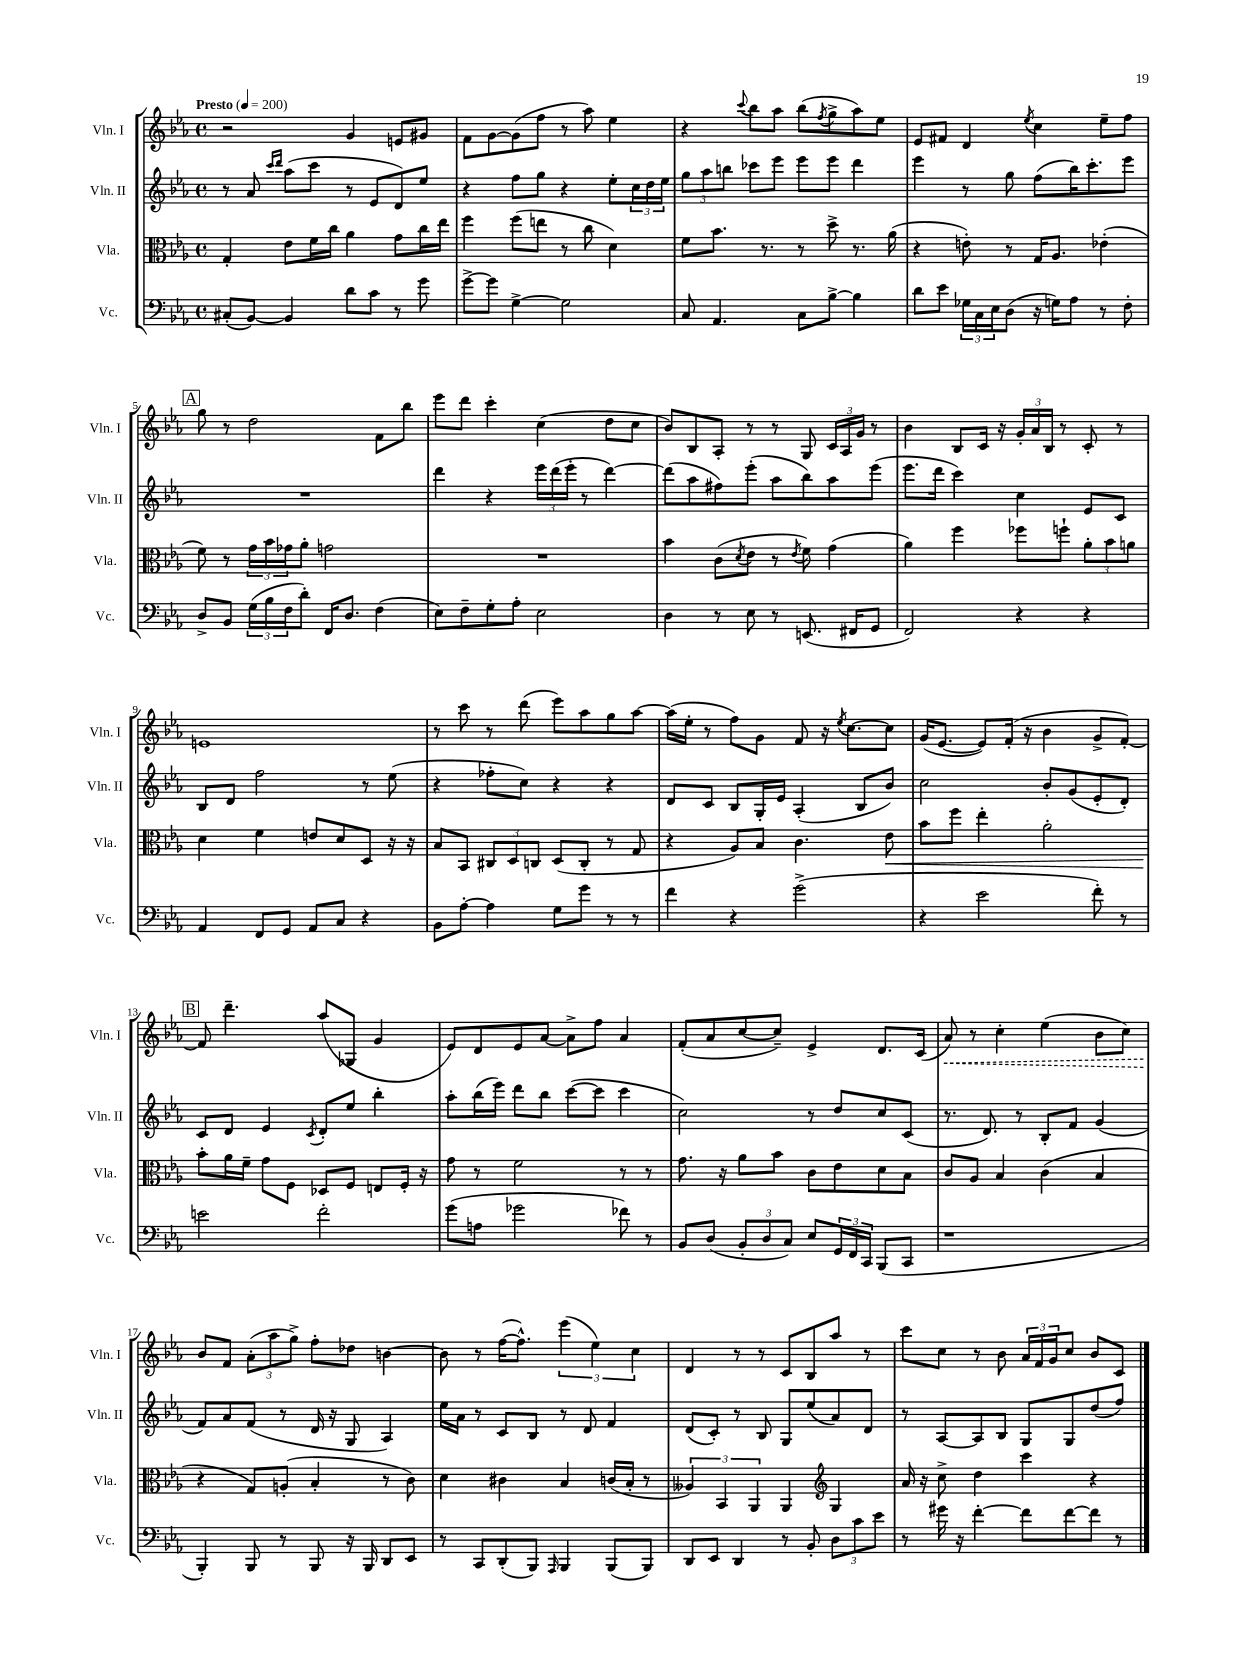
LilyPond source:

<<
\new StaffGroup <<
\new Staff = "s0" \with { instrumentName = "Vln. I" shortInstrumentName = "Vln. I" } {
    \clef treble \key ees \major \defaultTimeSignature \time 4/4 \tempo "Presto" 4 = 200
    r2 g'4 e'8 gis'8 |
    f'8 g'8~ g'8( f''8 r8 aes''8) ees''4 |
    r4 \appoggiatura { c'''8 } bes''8 aes''8 bes''8( \acciaccatura { f''8 } g''8-> aes''8) ees''8 |
    ees'8 fis'8 d'4 \acciaccatura { ees''8 } c''4 ees''8-- f''8 |
    \mark \markup { \box "A" } g''8 r8 d''2 f'8 bes''8 |
    ees'''8 d'''8 c'''4-. c''4( d''8 c''8 |
    bes'8) bes8 aes8-. r8 r8 g8 \tuplet 3/2 { c'16 aes16 g'16 } r8 |
    bes'4 bes8 c'16 r16 \tuplet 3/2 { g'16-. aes'16 bes16 } r8 c'8-. r8 |
    e'1 |
    r8 c'''8 r8 d'''8( ees'''8) aes''8 g''8 aes''8~ |
    aes''16( ees''16-. r8 f''8) g'8 f'8 r16 \acciaccatura { ees''8 } c''8.~ c''8 |
    g'16( ees'8.~ ees'8) f'16-.( r16 bes'4 g'8-> f'8~-.) |
    \mark \markup { \box "B" } f'8 d'''4.-- aes''8( ges8 g'4 |
    ees'8) d'8 ees'8 aes'8~ aes'8-> f''8 aes'4 |
    f'8-.( aes'8 c''8~ c''8--) ees'4-> d'8. c'16( |
    \once \override Hairpin.style = #'dashed-line aes'8\<) r8 c''4-. ees''4( bes'8 c''8) |
    bes'8\! f'8 \tuplet 3/2 { aes'8-.( aes''8 g''8->) } f''8-. des''8 b'4~ |
    b'8 r8 f''16~( f''8.-^) \tuplet 3/2 { ees'''4( ees''4) c''4 } |
    d'4 r8 r8 c'8 bes8 aes''8 r8 |
    c'''8 c''8 r8 bes'8 \tuplet 3/2 { aes'16 f'16 g'16 } c''8 bes'8 c'8 \bar "|." |
}
\new Staff = "s1" \with { instrumentName = "Vln. II" shortInstrumentName = "Vln. II" } {
    \clef treble \key ees \major \defaultTimeSignature \time 4/4
    r8 aes'8 \grace { c'''16 d'''16 } aes''8( c'''8 r8 ees'8 d'8) ees''8 |
    r4 f''8 g''8 r4 ees''8-. \tuplet 3/2 { c''16 d''16 ees''16 } |
    \tuplet 3/2 { g''8 aes''8 b''8 } ces'''8 ees'''8 ees'''8 ees'''8 d'''4 |
    ees'''4 r8 g''8 f''8( bes''16) c'''8.-. ees'''8 |
    \mark \markup { \box "A" } R1 |
    d'''4 r4 \tuplet 3/2 { ees'''16 d'''16( ees'''16-. } r8 d'''4~) |
    d'''8( aes''8 fis''8) ees'''8-.( aes''8 bes''8) aes''8 ees'''8( |
    ees'''8. d'''16 c'''4) c''4 ees'8 c'8 |
    bes8 d'8 f''2 r8 ees''8( |
    r4 fes''8-. c''8) r4 r4 |
    d'8 c'8 bes8 g16-. ees'16 aes4-.( bes8 bes'8) |
    c''2 bes'8-. g'8( ees'8-. d'8-.) |
    \mark \markup { \box "B" } c'8 d'8 ees'4 \acciaccatura { c'8 } d'8-. ees''8 bes''4-. |
    aes''8-. bes''16( ees'''16) d'''8 bes''8 c'''8~( c'''8 c'''4 |
    c''2) r8 d''8 c''8 c'8( |
    r8. d'8.) r8 bes8-. f'8 g'4( |
    f'8) aes'8 f'8( r8 d'16 r16 g8 aes4) |
    ees''16 aes'16 r8 c'8 bes8 r8 d'8 f'4 |
    d'8( c'8-.) r8 bes8 g8 ees''8( aes'8) d'8 |
    r8 aes8~ aes8 bes8 g8 g8 d''8( f''8) \bar "|." |
}
\new Staff = "s2" \with { instrumentName = "Vla." shortInstrumentName = "Vla." } {
    \clef alto \key ees \major \defaultTimeSignature \time 4/4
    g4-. ees'8 f'16 c''16 aes'4 g'8 c''16 ees''16 |
    f''4 f''8( e''8 r8 c''8 d'4) |
    f'8 bes'8. r8. r8 d''8-> r8. aes'16( |
    r4 e'8-.) r8 g16 aes8. ees'4-.( |
    \mark \markup { \box "A" } f'8) r8 \tuplet 3/2 { g'16 bes'16 ges'16 } aes'8-. g'2 |
    R1 |
    bes'4 c'8( \acciaccatura { d'8 } ees'8 r8 \acciaccatura { ees'8 } f'8) g'4( |
    aes'4) f''4 fes''8 f''8-! \tuplet 3/2 { aes'8-. bes'8 a'8 } |
    d'4 f'4 e'8 d'8 d8 r16 r16 |
    bes8 bes,8 \tuplet 3/2 { cis8 d8 c8 } d8( c8-. r8 g8 |
    r4 aes8) bes8 c'4. ees'8\< |
    bes'8 f''8 ees''4-. aes'2-. |
    \mark \markup { \box "B" } bes'8-.\! aes'16 f'16-- g'8 f8 des8 f8 e8 f16-. r16 |
    g'8 r8 f'2 r8 r8 |
    g'8. r16 aes'8 bes'8 c'8 ees'8 d'8 bes8 |
    c'8 aes8 bes4 c'4( bes4 |
    r4 g8) a8-.( bes4-. r8 c'8) |
    d'4 cis'4 bes4 c'16( bes16-. r8 |
    \tuplet 3/2 { aeses4) bes,4 aes,4 } aes,4 \clef treble g4 |
    aes'16 r16 c''8-> d''4 c'''4 r4 \bar "|." |
}
\new Staff = "s3" \with { instrumentName = "Vc." shortInstrumentName = "Vc." } {
    \clef bass \key ees \major \defaultTimeSignature \time 4/4
    cis8-.( bes,8~) bes,4 d'8 c'8 r8 g'8 |
    g'8~-> g'8 g4~-> g2 |
    c8 aes,4. c8 bes8~-> bes4 |
    d'8 ees'8 \tuplet 3/2 { ges16 c16 ees16 } d8( r16 g16) aes8 r8 f8-. |
    \mark \markup { \box "A" } d8-> bes,8 \tuplet 3/2 { g16( bes16 f16 } d'8-.) f,16 d8. f4( |
    ees8) f8-- g8-. aes8-. ees2 |
    d4 r8 ees8 r8 e,8.( fis,16 g,8 |
    f,2) r4 r4 |
    aes,4 f,8 g,8 aes,8 c8 r4 |
    bes,8 aes8~-. aes4 g8 g'8 r8 r8 |
    f'4 r4 g'2->( |
    r4 ees'2 f'8-.) r8 |
    \mark \markup { \box "B" } e'2 f'2-. |
    g'8( a8 ges'2 fes'8) r8 |
    bes,8 d8( \tuplet 3/2 { bes,8-. d8 c8) } ees8 \tuplet 3/2 { g,16 f,16 c,16 } bes,,8( c,8 |
    r1 |
    bes,,4-.) bes,,8 r8 bes,,8 r16 bes,,16 d,8 ees,8 |
    r8 c,8 d,8-.( bes,,8) \grace { aes,,16 } bes,,4 bes,,8( bes,,8) |
    d,8 ees,8 d,4 r8 bes,8-. \tuplet 3/2 { d8 c'8 ees'8 } |
    r8 gis'16 r16 f'4~-. f'8 f'8~ f'8 r8 \bar "|." |
}
>>
>>
